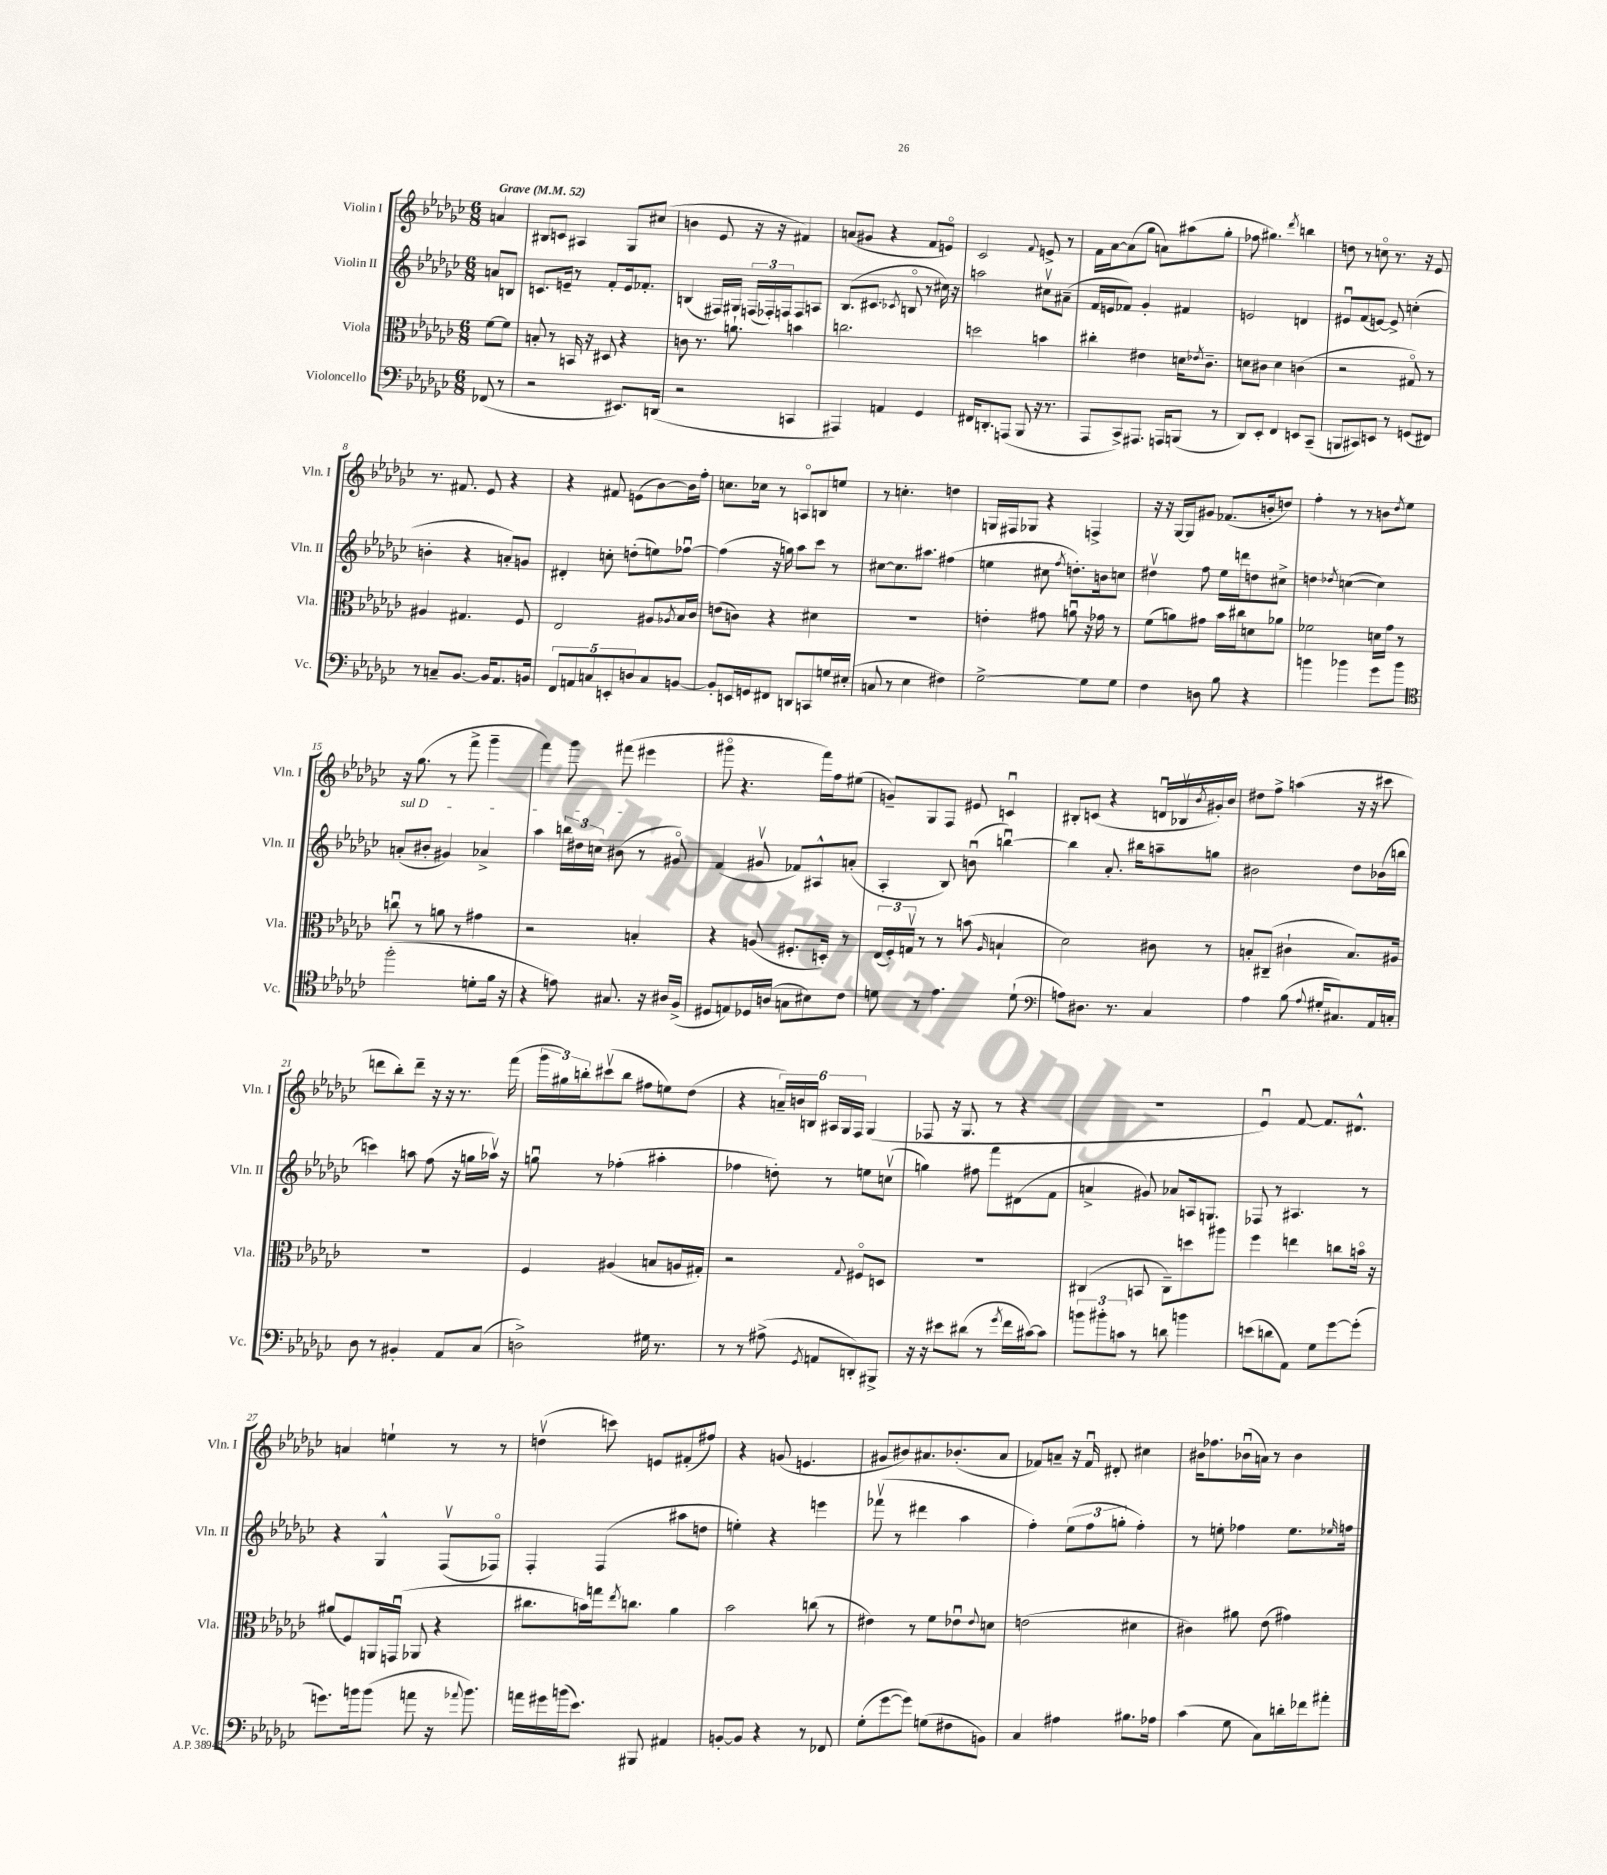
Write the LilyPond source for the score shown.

<<
\new StaffGroup <<
\new Staff = "s0" \with { instrumentName = "Violin I" shortInstrumentName = "Vln. I" } {
    \clef treble \key ges \major \numericTimeSignature \time 6/8 \partial 4 \tempo "Grave" 4 = 52
    a'4 |
    bis8 c'8 ais4 ges8 cis''8( |
    b'4 ees'8 r16 r16 fis'4) |
    a'8( gis'8 r4 f'8 e'8\flageolet) |
    ces'2 \appoggiatura { f'8 } e'8-> r8 |
    f'16 aes'16~ aes'8( ges''8 a'8) ais''8( ges''8-. |
    fes''8 gis''4.) \acciaccatura { des'''8 } b''4 |
    d''8 r8 c''8\flageolet r8. r16 ees'8 |
    r8. fis'8. ees'8 r4 |
    r4 fis'8 e'8( bes'8~) bes'16 f''16-. |
    c''8. ces''16 r8 a8\flageolet b8 e''8 |
    r8 c''4.-. d''4 |
    g16 fis16 ges8 r4 f4-> |
    r16 r16 ges16~ ges16 gis'8 fes'8.( b'16-. d''8) |
    f''4-. r8 r8 b'8 \acciaccatura { des''8 } ees''8 |
    r16 ges''8.( r8 f'''8-> ges'''4-- |
    f'''4) ges'''8 fis'''8( eis'''4 |
    gis'''8\flageolet r4. f'''16) f''16 eis''8( |
    g'8--) ges8 f8 eis'8 c'4\downbow |
    bis8-. c'8( r4 d'16\downbow bes16\upbow \acciaccatura { bes'8 } gis'16-.) bes'16 |
    dis''8 f''8-> a''4( r16 r16 cis'''8 |
    d'''8 bes''8-.) d'''8-- r16 r16 r8. f'''16( |
    \tuplet 3/2 { ges'''16 gis''16) b''16-. } cis'''8\upbow( b''8 fis''8 e''8) des''8( |
    r4 \tuplet 6/4 { a'16--) b'16 b16 ais16 ges16 f16 } ges4( |
    fes8 r16 ges8. r8 r4 |
    R2. |
    ees'4\downbow) f'8~ f'8. dis'8.-^ |
    a'4 e''4-! r8 r8 |
    d''4\upbow( c'''8) e'8 fis'8-.( fis''8) |
    r4 g'8( e'4. |
    gis'8 bis'8) ais'8. bes'8.-.( ais'8 |
    fes'8) a'8-- r16 fes'16\downbow dis'8-. cis''4 |
    bis'16 fes''8. bes'16\downbow( a'16) r8 bes'4 \bar "|." |
}
\new Staff = "s1" \with { instrumentName = "Violin II" shortInstrumentName = "Vln. II" } {
    \clef treble \key ges \major \numericTimeSignature \time 6/8 \partial 4
    a'8 b8 |
    c'8. e'16-- r8 f'8-. e'16 fes'8.-. |
    b4( fis16) gis16 \tuplet 3/2 { f16( fes16-.) f16 } f8 a8 |
    bes8.( cis'8. \acciaccatura { ces'8 } b8\flageolet r8 cis''16) r16 |
    a''2 cis''8\upbow ais'8--( |
    f'16 e'16 fes'8) ges'4-. fis'4 |
    e'2 d'4 |
    eis'8\downbow f'8( e'8~) e'8-> c''4-.( |
    b'4-. r4 a'8-.) g'8 |
    dis'4-. c''8-. d''8-.( e''8) fes''8~\downbow |
    fes''4( r16 g''16) aes''8 ces'''8 r8 |
    cis''8~ cis''8. ais''8. fis''4( |
    e''4 cis''8 \acciaccatura { f''8 } d''8.-.) b'16 c''8 |
    dis''4\upbow f''8 ees''16 d'''16 d''8 cis''8-> |
    d''4 \acciaccatura { des''8 } c''4~( c''4) |
    \once \override TextSpanner.bound-details.left.text = \markup { \italic "sul D" } a'8-.\startTextSpan( bis'8-. gis'4) aes'4-> |
    aes''4 \tuplet 3/2 { b''16 dis''16 c''16 } bis'8\stopTextSpan( r8 gis'8\flageolet) |
    f'4( gis'8\upbow fes'8) ais8-^ a'8-.( |
    aes4-. bes8) b'8\downbow( b''4~\downbow) |
    b''4 aes'8.-. bis''16 a''8-- g''8 |
    bis'2 des''8 bes'16( b''16 |
    c'''4) a''8 f''8( r16 g''16 aes''16\upbow) r16 |
    g''8\downbow r8 fes''4-.( ais''4-. |
    fes''4 d''8-.) r8 e''8 c''8\upbow( |
    g''4) fis''8 f'''8 dis'8( f'8 |
    a'4-> gis'8) aes'8 a16 g8. |
    fes8 r8 ais4. r8 |
    r4 ges4-^ f8\upbow( fes8\flageolet) |
    f4-. f4( ais''8 d''8 |
    e''4-.) r4 e'''4 |
    fes'''8\upbow( r8 dis'''4 aes''4 |
    f''4-.) \tuplet 3/2 { ees''8( f''8 g''8-. } f''4-.) |
    r8 e''8-. fes''4 e''8. \grace { ees''16 } f''16 \bar "|." |
}
\new Staff = "s2" \with { instrumentName = "Viola" shortInstrumentName = "Vla." } {
    \clef alto \key ges \major \numericTimeSignature \time 6/8 \partial 4
    f'8~ f'8 |
    b8-. r8 b,16 r16 dis8 r4 |
    c'8 r8. a'8.-! b'4 |
    c''2. |
    d''2 b'4 |
    cis''4-. eis'4 d'16 \acciaccatura { ees'8 } ces'8.-- |
    d'8 cis'8 d'4 c'4( |
    r2 gis8\flageolet) r8 |
    ais4 gis4. f8 |
    ees2 ais8 \acciaccatura { aes8 } bes16 ces'16 |
    e'8( c'8) r4 dis'4 |
    R2. |
    e'4-. gis'8 a'8\downbow r16 ges'16 r8 |
    f'8( a'8) gis'8 bes'16 cis''16 d'8 aes'8 |
    fes'2 d'16 ges'16 r8 |
    c''8\downbow r8 a'8 r8 gis'4 |
    r2 b4-. |
    r4 a8( fis8.-. d16-.) r8 |
    \tuplet 3/2 { ees16( f16-.) g16\upbow } r8 r8 b'8( \grace { aes16 } b4-! |
    des'2) cis'8 r8 |
    b8-. cis8--( cis'4-! b8.) ais16 |
    R2. |
    f4 ais4( b8 a16 gis16-.) |
    r2 \appoggiatura { ges8 } fis8\flageolet d8 |
    R2. |
    cis4( b,8 cis8--) d''8 ais''8 |
    f''4 e''4 c''8 b'16\flageolet r16 |
    ais'8( f8) a,16 g,16\downbow( aes,8 r4 |
    cis''8. b'16) g''16 \acciaccatura { ees''8 } c''8. aes'4 |
    bes'2 c''8( r8 |
    eis'4) r8 f'8 ees'8\downbow \appoggiatura { ees'8 } d'8 |
    e'2( dis'4 |
    cis'4) ais'8 ees'8( gis'4) \bar "|." |
}
\new Staff = "s3" \with { instrumentName = "Violoncello" shortInstrumentName = "Vc." } {
    \clef bass \key ges \major \numericTimeSignature \time 6/8 \partial 4
    fes,8( r8 |
    r2 eis,8.) d,16( |
    r2 c,4 |
    ais,,4) a,4 ges,4 |
    fis,16 d,8.-. a,,8( bes,,8 r16 r8. |
    aes,,8 ces,8->) ais,,8. a,,16 b,,8( r8 |
    des,8) ees,8-. f,4 e,8 ces,8--( |
    b,,8 cis,8) e,8 r8 g,8( fis,8) |
    r8 c8-- bes,8.~ bes,16 aes,8. b,16 |
    \tuplet 5/4 { f,8 a,8 c8 e,8-. d8 } c8 b,8~ |
    b,8-. e,16 g,16 fis,8 d,8 c,8 g16 eis16-.( |
    c8 r8 ees4 fis4) |
    ges2~-> ges8 ges8 |
    f4 d8 bes8 r4 |
    b'4 bes'4 ges'8 bes'8 |
    \clef tenor f''2-.( d'8-. f'16 r16 |
    r4 e'8) gis8. r16 ais16 f16->( |
    dis8 e8) des16 a16( g8 bis8) ces'8 |
    d'8 r8 ees'4. d'8-!( |
    \clef bass a8) dis8. r8. ces4 |
    aes4 bes8( \appoggiatura { aes8 } gis16-. cis8.) aes,16 c16-. |
    des8 r8 bis,4-. aes,8 ces8( |
    d2->) gis16 r8. |
    r8 r8 ais8->( \acciaccatura { ges,8 } a,8 d,8-.) bis,,8-> |
    r16 r16 eis'8 dis'8( r8 \acciaccatura { ges'8 } f'16 cis'16~) cis'8 |
    \tuplet 3/2 { b'8 bis'8-. c'8 } r8 d'8 b'4 |
    e'8( d'8 aes,8) ges8 ges'8~ ges'8-.( |
    g'8.) b'16 b'8( a'8 r16 \appoggiatura { aes'8 } b'8.) |
    a'16 gis'16 b'16( ees'8.) bis,,8 ais,4 |
    b,8~-. b,8 r4 r8 fes,8 |
    ges8-.( ges'8~ ges'8) g8( fis8 b,8) |
    ces4 ais4 bis8. aes16 |
    ces'4( ges8 ces8) d'16-. fes'16 ais'8-. \bar "|." |
}
>>
>>
